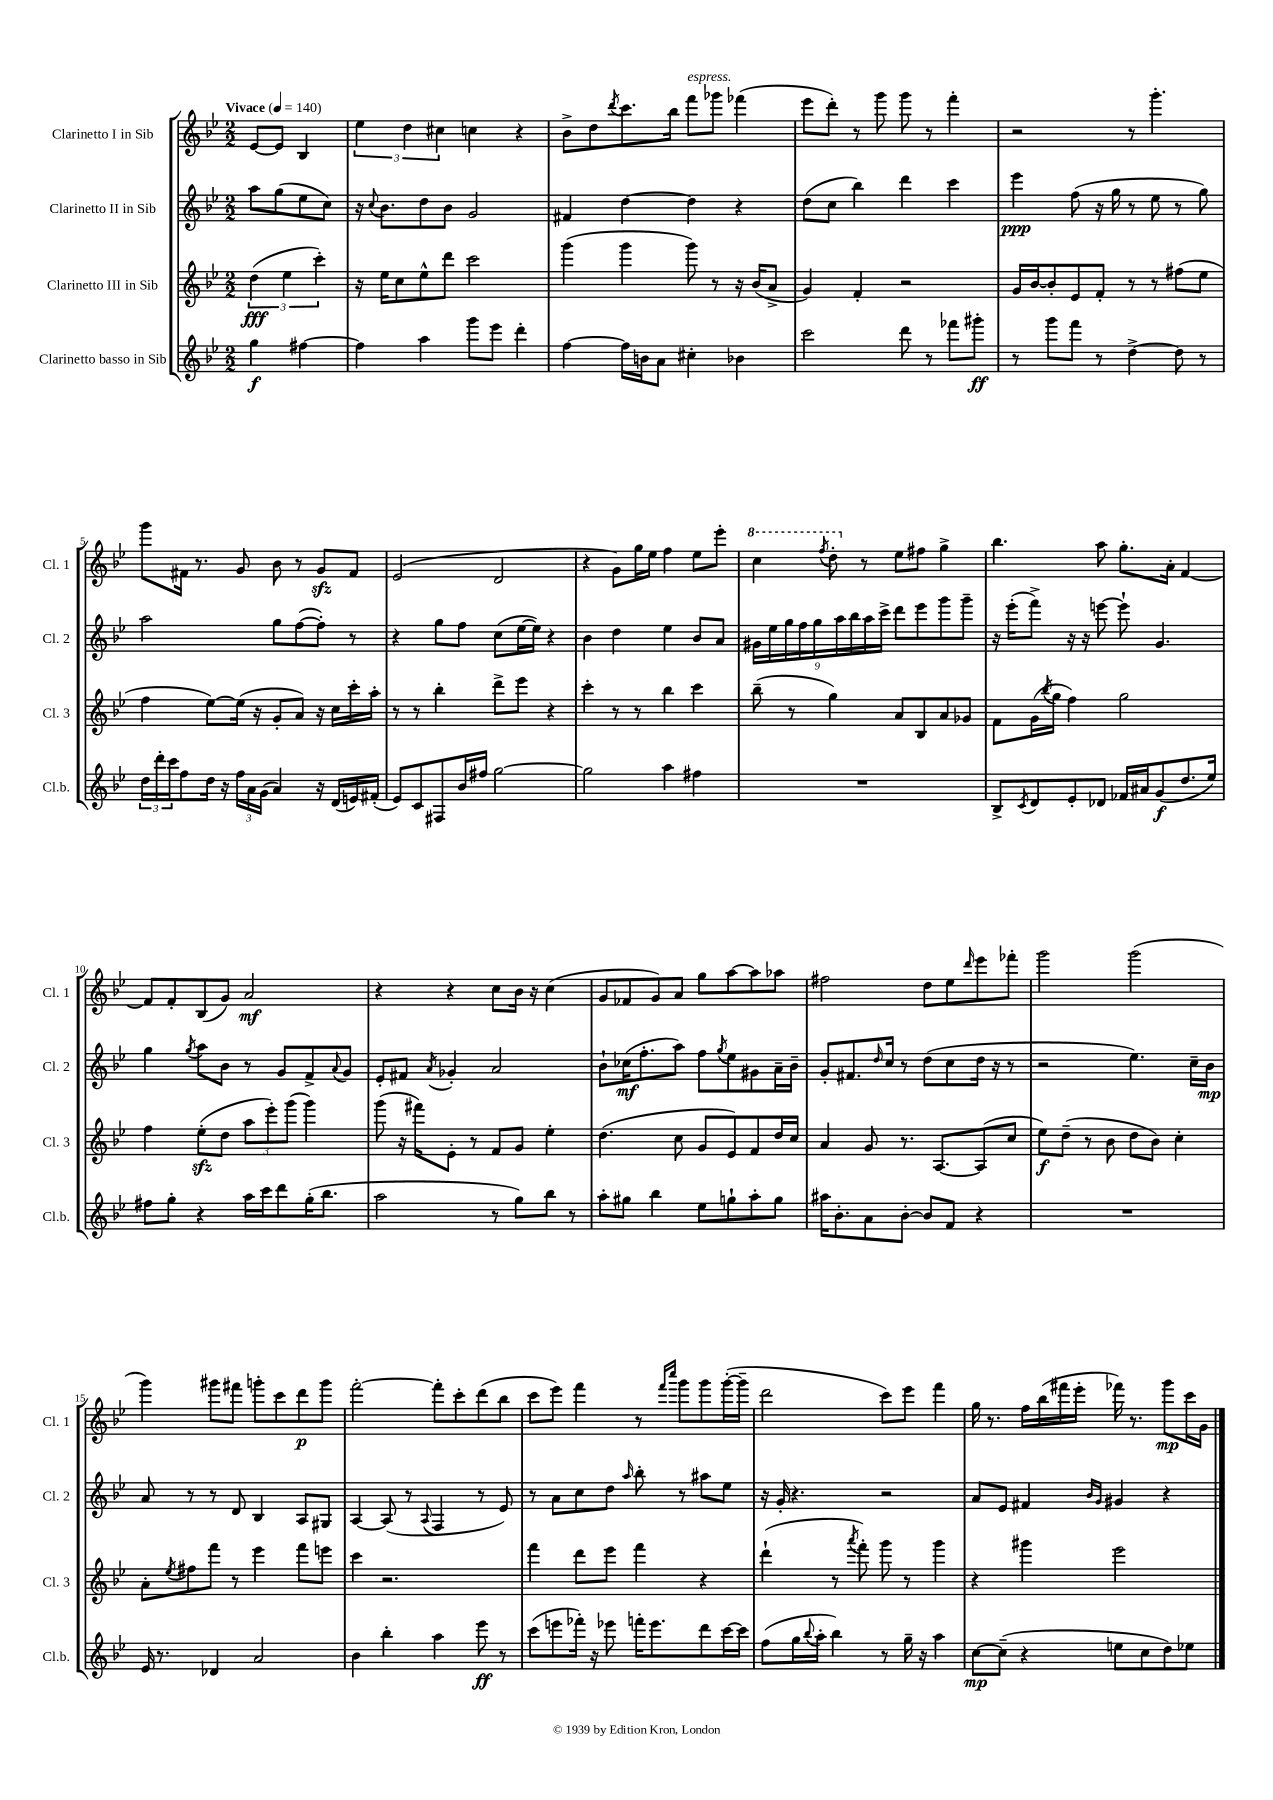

**kern	**kern	**kern	**kern
*staff4	*staff3	*staff2	*staff1
*clefG2	*clefG2	*clefG2	*clefG2
*k[b-e-]	*k[b-e-]	*k[b-e-]	*k[b-e-]
*M2/2	*M2/2	*M2/2	*M2/2
*MM140	*MM140	*MM140	*MM140
4gg	(6dd	8aa	[8e-
.	.	(8gg	8e-]
.	6ee-	.	.
[4ff#	.	8ee-	4B-
.	6ccc')	.	.
.	.	8cc)	.
=	=	=	=
4ff#]	16r	16r	6ee-
.	.	8qqcc	.
.	16ee-	8.b-	.
.	8cc	.	.
.	.	.	6dd
4aa	8ee-^^	8dd	.
.	.	.	6cc#
.	8ddd	8b-	.
8ggg	2ccc	2g	4cc
8eee-	.	.	.
4ddd'	.	.	4r
=	=	=	=
[4ff	(4ggg	4f#	8b-^
.	.	.	8dd
.	.	.	8qddd
16ff]	4ggg	[4dd	8.ccc
16b	.	.	.
8a	.	.	.
.	.	.	16bb-
4cc#'	8ggg)	4dd]	8fff
.	8r	.	8ggg-
4b-	16r	4r	(4fff-
.	(16b-	.	.
.	8a^	.	.
=	=	=	=
2ccc	4g)	(8dd	8eee-
.	.	8cc	8ddd')
.	4f'	4bb-)	8r
.	.	.	8ggg
8ddd	2r	4ddd	8ggg
8r	.	.	8r
8fff-	.	4ccc	4fff'
8ggg#'	.	.	.
=	=	=	=
8r	16g	4eee-	2r
.	[16b-	.	.
8ggg	8b-']	.	.
8fff	8e-	(8ff	.
8r	8f'	16r	.
.	.	16gg	.
[4dd^	8r	8r	8r
.	8r	8ee-	4.ggg'
8dd]	(8ff#	8r	.
8r	8ee-	8gg)	.
=	=	=	=
24dd	4ff	2aa	8ggg
24ddd'	.	.	.
24ccc	.	.	.
8ff	.	.	16f#
.	.	.	8.r
16dd	[8ee-)	.	.
16r	.	.	.
24ff	(16ee-]	.	8g
24a	.	.	.
.	16r	.	.
(24g	.	.	.
4a)	8g'	8gg	8b-
.	8a)	([8ff	8r
16r	16r	8ff'])	8g
(16d	16cc	.	.
16e)	16ccc'	8r	8f#
(16f#'	16aa'	.	.
=	=	=	=
8e-)	8r	4r	(2e-
8c	8r	.	.
8F#	4bb-'	8gg	.
16b-	.	8ff	.
16ff#	.	.	.
[2gg	8ddd^	(8cc	2d
.	8eee-	[16ee-	.
.	.	16ee-])	.
.	4r	4r	.
=	=	=	=
2gg]	4ccc'	4b-	4r
.	8r	4dd	8g)
.	8r	.	16gg
.	.	.	16ee-
4aa	4bb-	4ee-	4ff
4ff#	4ccc	8b-	8ee-
.	.	8a	8eee-'
=	=	=	=
1r	(8bb-~	18g#	4ccc
.	.	18ee-	.
.	.	18gg	.
.	8r	.	.
.	.	18ff	.
.	.	18gg	.
.	.	.	8qfff
.	4gg)	.	8ddd'
.	.	18aa	.
.	.	18bb-	.
.	.	.	8r
.	.	18aa	.
.	.	18ccc^	.
.	8a	8ddd	8ee-
.	8B-	8eee-	8ff#
.	8a	8ggg	4gg^
.	8g-	8ggg~	.
=	=	=	=
8B-^	8f	16r	4.bb-
.	.	(16eee-'	.
8qc	.	.	.
8d	(16g	8fff^)	.
.	8qbb-	.	.
.	16gg	.	.
8e-'	4ff)	16r	.
.	.	16r	.
8d-	.	[8eee	8aa
16f-	2gg	8eee`]	8.gg'
16a#	.	.	.
(8g	.	4.g	.
.	.	.	16a'
8.dd	.	.	[4f
16ee-)	.	.	.
=	=	=	=
8ff#	4ff	4gg	8f]
8gg'	.	.	8f'
.	.	8qgg	.
4r	(8ee-'	8aa	(8B-
.	8dd	8b-	8g)
16aa	12aa	8r	2a
16ccc	.	.	.
.	12eee-')	.	.
8ddd	.	8g	.
.	(12ggg	.	.
(16gg'	4ggg)	8f^	.
8.bb-	.	.	.
.	.	8qqa	.
.	.	8g	.
=	=	=	=
2aa	(8ggg	8e-'	4r
.	16r	8f#	.
.	16fff#)	.	.
.	.	8qa	.
.	8e-'	4g-'	4r
.	8r	.	.
8r	8f	2a	8cc
8gg)	8g	.	16b-
.	.	.	16r
8bb-	4ee-'	.	(4cc
8r	.	.	.
=	=	=	=
8aa'	(4.dd	8b-`	8g
8gg#	.	(16cc-	8f-
.	.	8.ff'	.
4bb-	.	.	8g)
.	8cc	8aa)	8a
8ee-	8g	8ff	8gg
.	.	8qgg	.
8gg`	8e-)	8ee-	[8aa
8aa'	8f	8g#	8aa]
8gg	16dd	16a~	8aa-
.	16cc	16b-~	.
=	=	=	=
16aa#	4a	8g'	2ff#
8.b-'	.	.	.
.	.	8.f#	.
8a	8g	.	.
.	.	16qqdd	.
.	.	16cc	.
[8b-'	8.r	8r	.
8b-]	.	(8dd	8dd
.	[8.A	.	.
8f	.	8cc	8ee-
.	.	.	16qqddd
4r	(8A]	16dd	8eee-
.	.	16r	.
.	8cc	8r	8fff-'
=	=	=	=
1r	8ee-)	2r	2ggg
.	(8dd~	.	.
.	8r	.	.
.	8b-	.	.
.	8dd	4.ee-)	(2ggg
.	8b-)	.	.
.	4cc'	.	.
.	.	16cc~	.
.	.	16b-	.
=	=	=	=
16e-	8a'	8a	4ggg)
8.r	.	.	.
.	8qee-	.	.
.	8ff#	8r	.
4d-	8fff	8r	8ggg#
.	8r	8d	8fff#
2a	4eee-	4B-	8ggg'
.	.	.	8ccc
.	8fff	8A	8ddd
.	8eee	8G#	8ggg
=	=	=	=
4b-	4ccc	[4A	[2fff'
4bb-'	2.r	(8A]	.
.	.	8r	.
.	.	8qqA	.
4aa	.	4F	8fff']
.	.	.	8ccc'
8eee-	.	8r	(8ddd
8r	.	8e-)	8bb-
=	=	=	=
(8ccc	4fff	8r	8ccc
8eee	.	8a	8eee-)
16fff-')	8ddd	8cc	4fff
16r	.	.	.
8eee-	8eee-	8dd	.
.	.	16qqaa	.
16fff'	4fff	8bb-'	8r
8.eee-	.	.	.
.	.	.	16qqfff
.	.	.	16qqcccc
.	.	8r	8ggg
8ddd	4r	8aa#	8ggg
[16ccc	.	8ee-	([16ggg'
16ccc]	.	.	16ggg~]
=	=	=	=
(8ff	(4ddd`	16r	2ddd
.	.	16g'	.
16gg	.	4.r	.
8qqbb-	.	.	.
16aa'	.	.	.
4bb-)	8r	.	.
.	8qaaa	.	.
.	8fff')	.	.
8r	8ggg	2r	8ccc)
16gg~	8r	.	8eee-
16r	.	.	.
4aa	4ggg	.	4fff
=	=	=	=
[8cc	4r	8a	16gg
.	.	.	8.r
(8cc~]	.	8e-	.
4r	4ggg#	4f#	16ff
.	.	.	(16bb-
.	.	.	16fff#
.	.	.	16eee-'
.	.	16qqb-	.
.	.	16qqg	.
8ee	2eee-	4g#	16fff-)
.	.	.	8.r
8cc	.	.	.
8dd)	.	4r	8ggg
8ee-	.	.	16ccc
.	.	.	16g
==	==	==	==
*-	*-	*-	*-
